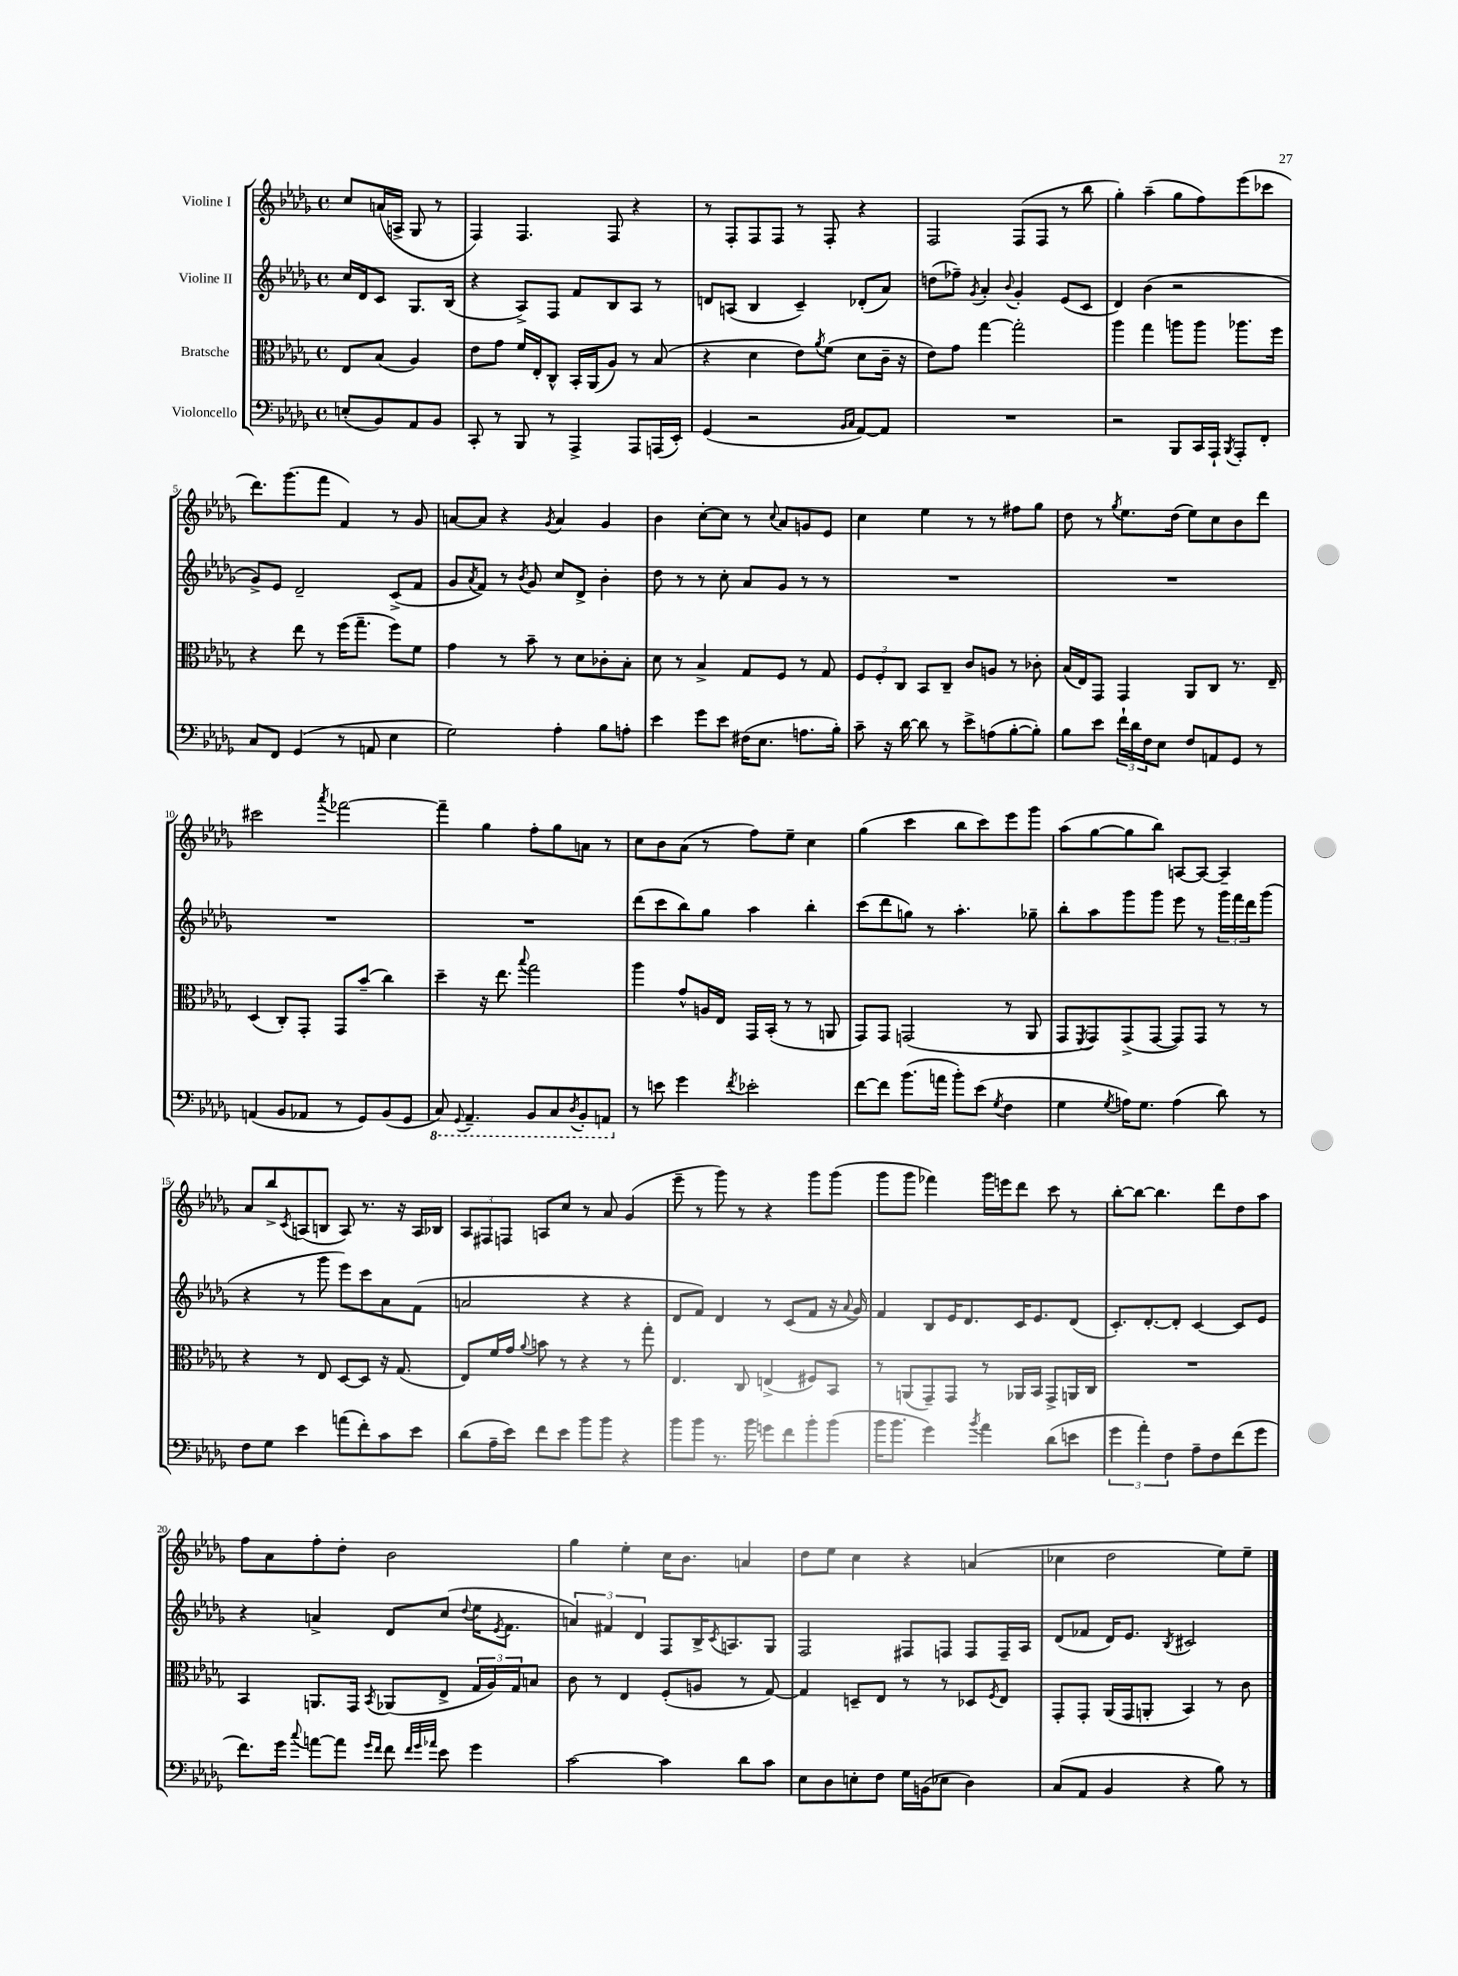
<<
\new StaffGroup <<
\new Staff = "s0" \with { instrumentName = "Violine I" } {
    \clef treble \key des \major \defaultTimeSignature \time 4/4 \partial 2
    c''8 a'16( a16-> ges8 r8 |
    f4) f4. f8 r4 |
    r8 f8-. f8 f8 r8 f8-. r4 |
    f2 f8( f8 r8 bes''8 |
    ges''4-.) aes''4--( ges''8 f''8) ees'''8( ces'''8 |
    des'''8.) ges'''8.( f'''8 f'4) r8 ges'8 |
    a'8~ a'8 r4 \acciaccatura { ges'8 } a'4 ges'4 |
    bes'4 c''8~-. c''8 r8 \appoggiatura { c''8 } aes'8 g'8 ees'8 |
    c''4 ees''4 r8 r8 fis''8 ges''8 |
    des''8 r8 \acciaccatura { ges''8 } ees''8. des''16( ees''8) c''8 bes'8 des'''8 |
    cis'''2 \acciaccatura { aes'''8 } fes'''2~ |
    fes'''4-- ges''4 f''8-. ges''8 a'8 r8 |
    c''8 bes'8 aes'8( r8 f''8) ees''8-- c''4 |
    ges''4( c'''4 bes''8 c'''8) ees'''8 ges'''8 |
    aes''8( ges''8~ ges''8 bes''8) a8~ a8~ a4-- |
    aes'8 bes''8-> \acciaccatura { c'8 } a8( b8 a8) r8. r16 a16 bes16 |
    \tuplet 3/2 { aes8 fis8 f8 } a8 c''8 r8 aes'8 ges'4( |
    ees'''8-- r8 ges'''8) r8 r4 ges'''8 ges'''8( |
    ges'''8 ges'''8 fes'''4) ges'''16 e'''16 des'''8 c'''8 r8 |
    bes''8~-. bes''8~ bes''4. des'''8 des''8 aes''8 |
    f''8 aes'8 f''8-. des''8-. bes'2 |
    ges''4 ees''4-. c''16 bes'8. a'4 |
    des''8 ees''8 c''4 r4 a'4( |
    ces''4 des''2 ees''8) ees''8-- \bar "|." |
}
\new Staff = "s1" \with { instrumentName = "Violine II" } {
    \clef treble \key des \major \defaultTimeSignature \time 4/4 \partial 2
    c''16 des'16 c'8 ges8. bes16( |
    r4 aes8->) f8 f'8 bes8 aes8 r8 |
    d'8 a8( bes4 c'4--) des'8-.( aes'8) |
    d''8( fes''8--) \acciaccatura { ges'8 } aes'4-. \appoggiatura { bes'8 } ges'4-. ees'8( c'8 |
    des'4) bes'4( r2 |
    ges'8->) ees'8 des'2-- c'8->( f'8 |
    ges'8 \acciaccatura { aes'8 } f'8) r8 \acciaccatura { bes'8 } ges'8 c''8 des'8-> bes'4-. |
    des''8 r8 r8 c''8-. aes'8 ges'8 r8 r8 |
    R1 |
    R1 |
    R1 |
    R1 |
    des'''8( c'''8 bes''8) ges''8 aes''4 bes''4-. |
    c'''8( des'''8 g''8) r8 aes''4.-. ges''8-- |
    bes''8-. aes''8 ges'''8 ges'''8 ees'''8 r8 \tuplet 3/2 { ges'''16 f'''16 des'''16 } ges'''8( |
    r4 r8 ges'''8 ees'''8) c'''8 aes'8 f'8( |
    a'2 r4 r4 |
    des'8 f'8) des'4 r8 c'8( f'8 r16 \appoggiatura { aes'8 } ges'16) |
    f'4 bes8 ees'16 des'8. c'16 ees'8. des'8( |
    c'8.-.) des'8.~-. des'8-. c'4~ c'8 ees'8 |
    r4 a'4-> des'8 c''8( \appoggiatura { des''8 } ees''16 \acciaccatura { ees'8 } f'8. |
    \tuplet 3/2 { a'4) fis'4 des'4 } f8 bes16-> \acciaccatura { c'8 } a8. ges8 |
    f2 fis8 f8 f8 f16-- aes16 |
    des'8( fes'8 des'16) ees'8. \acciaccatura { bes8 } cis'2 \bar "|." |
}
\new Staff = "s2" \with { instrumentName = "Bratsche" } {
    \clef alto \key des \major \defaultTimeSignature \time 4/4 \partial 2
    ees8 bes8( aes4) |
    ees'8 ges'8 f'16 ees16-. c8-^ bes,16-. aes,16( aes8) r8 bes8( |
    r4 des'4 ees'8) \acciaccatura { aes'8 } f'8( des'8 c'16-- r16 |
    ees'8) ges'8 ges''4~ ges''2-. |
    aes''4 ges''4 a''8 a''8 aes''8. f''16 |
    r4 ees''8 r8 f''16( ges''8.-- f''8) f'8 |
    ges'4 r8 bes'8-- r8 des'8 ces'8-. bes8-. |
    des'8 r8 bes4-> ges8 f8 r8 ges8 |
    \tuplet 3/2 { f8 f8-. c8 } bes,8 c8-- c'8 a8 r8 ces'8-. |
    bes16( ees16) ges,8 ges,4 aes,8 c8 r8. ees16-- |
    des4( c8-.) ges,8-. ges,8 bes'8--( c''4) |
    des''4-- r16 ees''8. \appoggiatura { bes''8 } ges''2 |
    aes''4 ges'8-^ a16 ees16 ges,16 bes,16-.( r8 r8 a,8 |
    ges,8) ges,8 g,2( r8 aes,8 |
    ges,8 \acciaccatura { f,8 } ges,8) ges,8->( ges,8~ ges,8) ges,8 r8 r8 |
    r4 r8 ees8 des8~ des8 r16 ges8.( |
    ees8) f'16 ges'16 \appoggiatura { aes'8 } b'8 r8 r4 r8 ges''8-. |
    ees4. c8 e4->( fis8) bes,8 |
    r8 a,8( ges,8--) ges,8 r8 aes,16 bes,16 ges,8-> a,16 c16 |
    R1 |
    bes,4 a,8. ges,16 \acciaccatura { bes,8 } aes,8( ees8-> \tuplet 3/2 { ges16 aes16) ges16 } b8 |
    c'8 r8 ees4 f8-.( a8 r8 ges8~) |
    ges4 d8-- ees8 r8 r8 des8 \acciaccatura { f8 } ees8 |
    ges,8-. ges,8-. aes,16( ges,16 a,8-. bes,4) r8 c'8 \bar "|." |
}
\new Staff = "s3" \with { instrumentName = "Violoncello" } {
    \clef bass \key des \major \defaultTimeSignature \time 4/4 \partial 2
    e8-.( bes,8) aes,8 bes,8 |
    c,8-. r8 bes,,8 r8 aes,,4-> aes,,8 a,,16( ees,16-.) |
    ges,4( r2 \grace { bes,16 c16 } aes,8~) aes,8 |
    R1 |
    r2 bes,,8 c,16 aes,,16-! \acciaccatura { bes,,8 } aes,,8-. f,8-. |
    c8 f,8 ges,4( r8 a,8 ees4 |
    ges2) aes4-. bes8 a8-. |
    ees'4 ges'8 ees'8 fis16( ees8. a8. bes16-.) |
    c'8-- r16 des'16~ des'8 r8 ees'8-> a8( bes8~-. bes8-.) |
    bes8 ees'8 \tuplet 3/2 { f'16-! des'16 f16 } ees8 f8 a,8 ges,8 r8 |
    a,4( bes,8 aes,8 r8 ges,8) bes,8( ges,8 |
    \ottava #-1 c,8) \appoggiatura { ges,,8 } aes,,4.-- bes,,8 c,8 \acciaccatura { des,8 } bes,,8-. a,,8 \ottava #0 |
    r8 e'8 ges'4 \acciaccatura { f'8 } ees'2-. |
    f'8~ f'8 bes'8.( a'16 bes'8-.) ees'8( \acciaccatura { ges8 } f4 |
    ges4 \acciaccatura { ges8 } a16) ges8. a4( des'8) r8 |
    f8 ges8 ees'4 a'8( f'8-.) c'8 ees'8 |
    des'8( aes16-- ees'16) f'8 ees'8 bes'8 bes'8 r4 |
    bes'8 bes'8 r8. bes'16 g'8 f'8 bes'8-. bes'8( |
    bes'16 bes'8. ges'4) \acciaccatura { bes'8 } aes'4 des'8( e'8 |
    \tuplet 3/2 { ges'4 aes'4-.) f4 } aes8-- f8 f'8( ges'8 |
    f'8.) ges'16 \appoggiatura { c''8 } a'8~ a'8 \grace { ges'16 f'16 } f'8 \grace { f'32 ges'32 aes'32 } ees'8 ges'4 |
    c'2~ c'4 des'8 c'8 |
    ees8 des8 e8-. f8 ges16 b,16( ees8 des4) |
    c8( aes,8 bes,4 r4 bes8) r8 \bar "|." |
}
>>
>>
